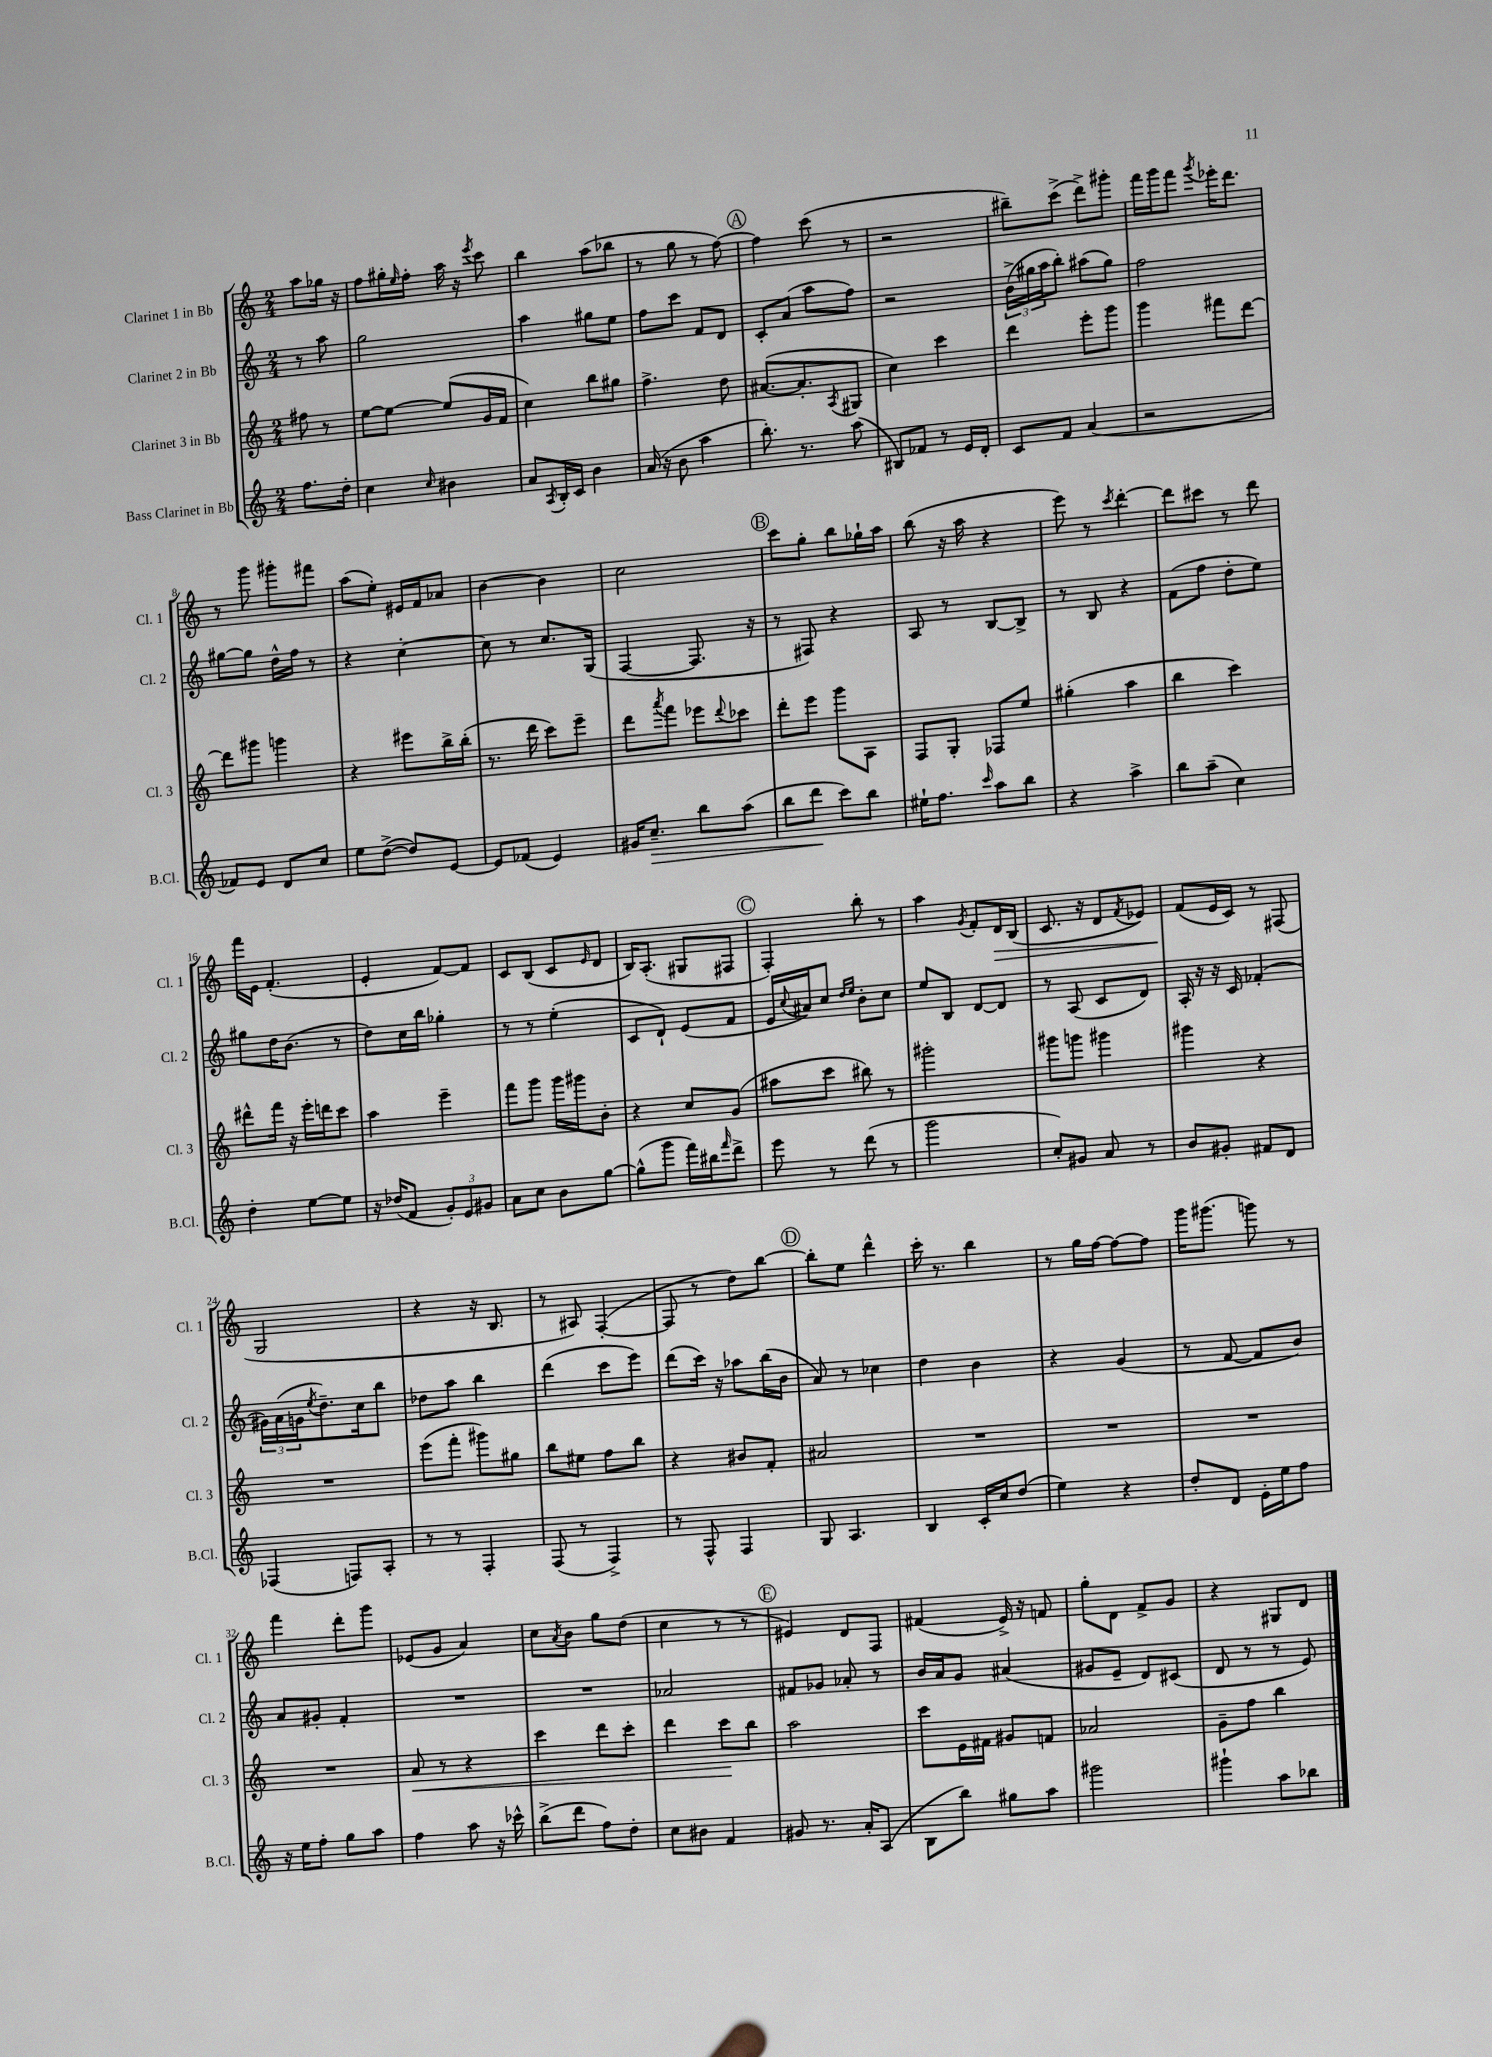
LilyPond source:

<<
\new StaffGroup <<
\new Staff = "s0" \with { instrumentName = "Clarinet 1 in Bb" shortInstrumentName = "Cl. 1" } {
    \clef treble \key c \major \numericTimeSignature \time 2/4 \partial 4
    a''8 ges''16 r16 |
    f''8 gis''16-. \grace { e''16 } f''16-. a''16 r16 \acciaccatura { e'''8 } c'''8 |
    b''4 a''8( bes''8 |
    r8 g''8 r8 f''8~) |
    \mark \markup { \circle "A" } f''4 c'''8( r8 |
    r2 |
    bis''8--) c'''8->( d'''8->) gis'''8-. |
    f'''16 g'''16 f'''8 \acciaccatura { g'''8 } ees'''16-. d'''8. |
    r8 g'''8 gis'''8-. fis'''8 |
    a''8( e''8-.) eis'16 f'16 aes'8 |
    b'4~ b'4 |
    c''2 |
    \mark \markup { \circle "B" } c'''8 g''8-. b''8 ges''16-! a''16 |
    b''8( r16 a''16 r4 |
    e'''8) r8 \acciaccatura { c'''8 } d'''4~-. |
    d'''8 cis'''8 r8 d'''8 |
    f'''16 e'16 f'4.-.( |
    e'4-. f'8~) f'8 |
    c'8 b8( c'8 \grace { e'16 } d'8 |
    b16) a8.-.( gis8 fis8 |
    \mark \markup { \circle "C" } f4-.) b''8-. r8 |
    a''4 \acciaccatura { g'8 } f'8-. d'16\> b16( |
    c'8. r16 d'8 \acciaccatura { f'8 } ees'8) |
    f'8\!( e'16 c'16) r8 fis8( |
    g2 |
    r4 r16 b8. |
    r8 ais8) f4~-.( |
    f8 r8 d''8) b''8~ |
    \mark \markup { \circle "D" } b''8-. e''8 d'''4-^ |
    c'''16-. r8. b''4 |
    r8 g''16 f''16~ f''8~ f''8 |
    g'''16 gis'''8.( g'''8) r8 |
    f'''4 d'''8-. g'''8 |
    ees'8( g'8 a'4) |
    c''8 \acciaccatura { a'8 } b'8 g''8 d''8( |
    c''4 r8 r8 |
    \mark \markup { \circle "E" } eis'4) d'8 f8 |
    fis'4( e'16->) r16 f'8 |
    g''8-. d'8 f'8-> g'8 |
    r4 gis8 d'8 \bar "|." |
}
\new Staff = "s1" \with { instrumentName = "Clarinet 2 in Bb" shortInstrumentName = "Cl. 2" } {
    \clef treble \key c \major \numericTimeSignature \time 2/4 \partial 4
    r8 a''8 |
    g''2 |
    a''4 gis''8 e''8 |
    f''8 c'''8 f'8 d'8 |
    \mark \markup { \circle "A" } c'8-. a'8( a''8 f''8) |
    r2 |
    \tuplet 3/2 { b'16->( gis''16 a''16 } b''8-.) ais''8( gis''8) |
    f''2 |
    gis''8~ gis''8 d''16-^ f''16 r8 |
    r4 c''4~-. |
    c''8 r8 c''8. g16( |
    f4~ f8. r16 |
    \mark \markup { \circle "B" } r8 fis8) r4 |
    a8 r8 b8~ b8-> |
    r8 b8 r4 |
    f'8( f''8 d''8-. e''8) |
    gis''8 d''16 b'8.( r8 |
    d''8) c''16 b''16 ges''4-. |
    r8 r8 e''4-.( |
    c'8 d'8-!) e'8( f'8 |
    \mark \markup { \circle "C" } e'16 \appoggiatura { c''8 } ais'16) c''8 \grace { d''16 e''16 } b'8-. c''8 |
    e''8 b8 d'8~ d'8 |
    r8 a8( c'8 d'8) |
    a16-. r16 r16 c'16 fes'4-.( |
    \tuplet 3/2 { gis'16) a'16( g'16 } \acciaccatura { e''8 } d''8.--) c''16 b''8 |
    des''8 a''8 b''4 |
    d'''4( c'''8 e'''8) |
    d'''8( c'''16) r16 aes''8 b''16( b'16 |
    \mark \markup { \circle "D" } a'8) r8 ces''4 |
    d''4 b'4 |
    r4 g'4( |
    r8 f'8~ f'8 b'8) |
    a'8 gis'8-. f'4-. |
    R2 |
    R2 |
    aes'2 |
    \mark \markup { \circle "E" } fis'8 ges'8 aes'8-. r8 |
    b'16 a'16 g'8 ais'4( |
    gis'8 e'8-- d'8) cis'8( |
    d'8 r8 r8 e'8) \bar "|." |
}
\new Staff = "s2" \with { instrumentName = "Clarinet 3 in Bb" shortInstrumentName = "Cl. 3" } {
    \clef treble \key c \major \numericTimeSignature \time 2/4 \partial 4
    fis''8 r8 |
    e''8~ e''8~ e''8( g'16 f'16 |
    c''4) b''8 gis''8 |
    f''4.-> d''8 |
    \mark \markup { \circle "A" } ais'8.~( ais'8.-. \acciaccatura { a8 } gis8 |
    c''4) c'''4 |
    d'''4 e'''8-. g'''8 |
    g'''4 fis'''8 d'''8~ |
    d'''8 gis'''8 g'''4 |
    r4 eis'''8 b''16-> b''16-.( |
    r8. d'''16 c'''8) e'''8-- |
    d'''8 \acciaccatura { a'''8 } f'''8 ees'''8 \appoggiatura { d'''8 } ces'''8 |
    \mark \markup { \circle "B" } d'''8-. e'''8 g'''8 a8 |
    f8 g8-. fes8 e''8 |
    gis''4-.( a''4 |
    b''4 c'''4) |
    dis'''8-^ f'''16 r16 e'''16-. d'''16 c'''8 |
    a''4 e'''4-- |
    f'''8 g'''8 g'''16 gis'''16 b'8-. |
    r4 c''8 g'8( |
    \mark \markup { \circle "C" } ais''8 c'''8 bis''8) r8 |
    gis'''2-. |
    gis'''8 g'''8 gis'''4 |
    gis'''4 r4 |
    R2 |
    e'''8( f'''8-. gis'''8) gis''8 |
    b''8 eis''8 f''8 b''8 |
    r4 bis'8 f'8-. |
    \mark \markup { \circle "D" } ais'2 |
    R2 |
    R2 |
    R2 |
    R2 |
    a'8\< r8 r4 |
    c'''4 d'''8 c'''8-. |
    d'''4 c'''8\! b''8 |
    \mark \markup { \circle "E" } a''2 |
    c'''8 e'16 fis'16 gis'8 f'8 |
    aes'2 |
    g'8-- f''8 b''4 \bar "|." |
}
\new Staff = "s3" \with { instrumentName = "Bass Clarinet in Bb" shortInstrumentName = "B.Cl." } {
    \clef treble \key c \major \numericTimeSignature \time 2/4 \partial 4
    f''8. d''16-. |
    c''4 \grace { c''16 } bis'4 |
    a'8 \acciaccatura { a8 } b16-. c'16 b'4 |
    a'16( r16 b'8 a''4 |
    \mark \markup { \circle "A" } b''8.-.) r8. a''8( |
    bis8) fes'8 r8 e'16 d'16-. |
    c'8 f'8 a'4( |
    r2 |
    fes'8) e'8 d'8 c''8 |
    e''8 d''8~->( d''8) e'8~ |
    e'8 fes'8( e'4) |
    gis'16 c''8.--\> b''8 a''8( |
    \mark \markup { \circle "B" } b''8 d'''8\! c'''8) b''8 |
    eis''16-! f''8. \grace { c'''16 } a''8 b''8 |
    r4 a''4-> |
    b''8 a''8--( c''4) |
    d''4-. e''8~ e''8 |
    r16 des''16( f'8 \tuplet 3/2 { g'8-.) e'8 gis'8 } |
    a'8 c''8 b'8 g''8~ |
    g''8-^( g'''8 f'''16) bis''16 \grace { f'''16 } d'''8-> |
    \mark \markup { \circle "C" } e'''8 r8 d'''8( r8 |
    g'''2 |
    c''8-.) gis'8 a'8 r8 |
    b'8 gis'8-. fis'8 d'8 |
    fes4( f8) a8-. |
    r8 r8 f4-. |
    f8( r8 f4->) |
    r8 f8-^ f4 |
    \mark \markup { \circle "D" } g8 a4. |
    b4 c'16-. c''16 d''8( |
    e''4) r4 |
    d''8-. d'8 e'16-. e''16 f''8 |
    r16 e''16 f''8-. g''8 a''8 |
    f''4 a''8 r16 ces'''16-^ |
    b''8->( d'''8 f''8) d''8-. |
    c''8 bis'8 f'4 |
    \mark \markup { \circle "E" } gis'8 r8. a'16-. a8( |
    b8 b''8) gis''8 a''8 |
    gis'''2 |
    gis'''4-! a''8 bes''8 \bar "|." |
}
>>
>>
